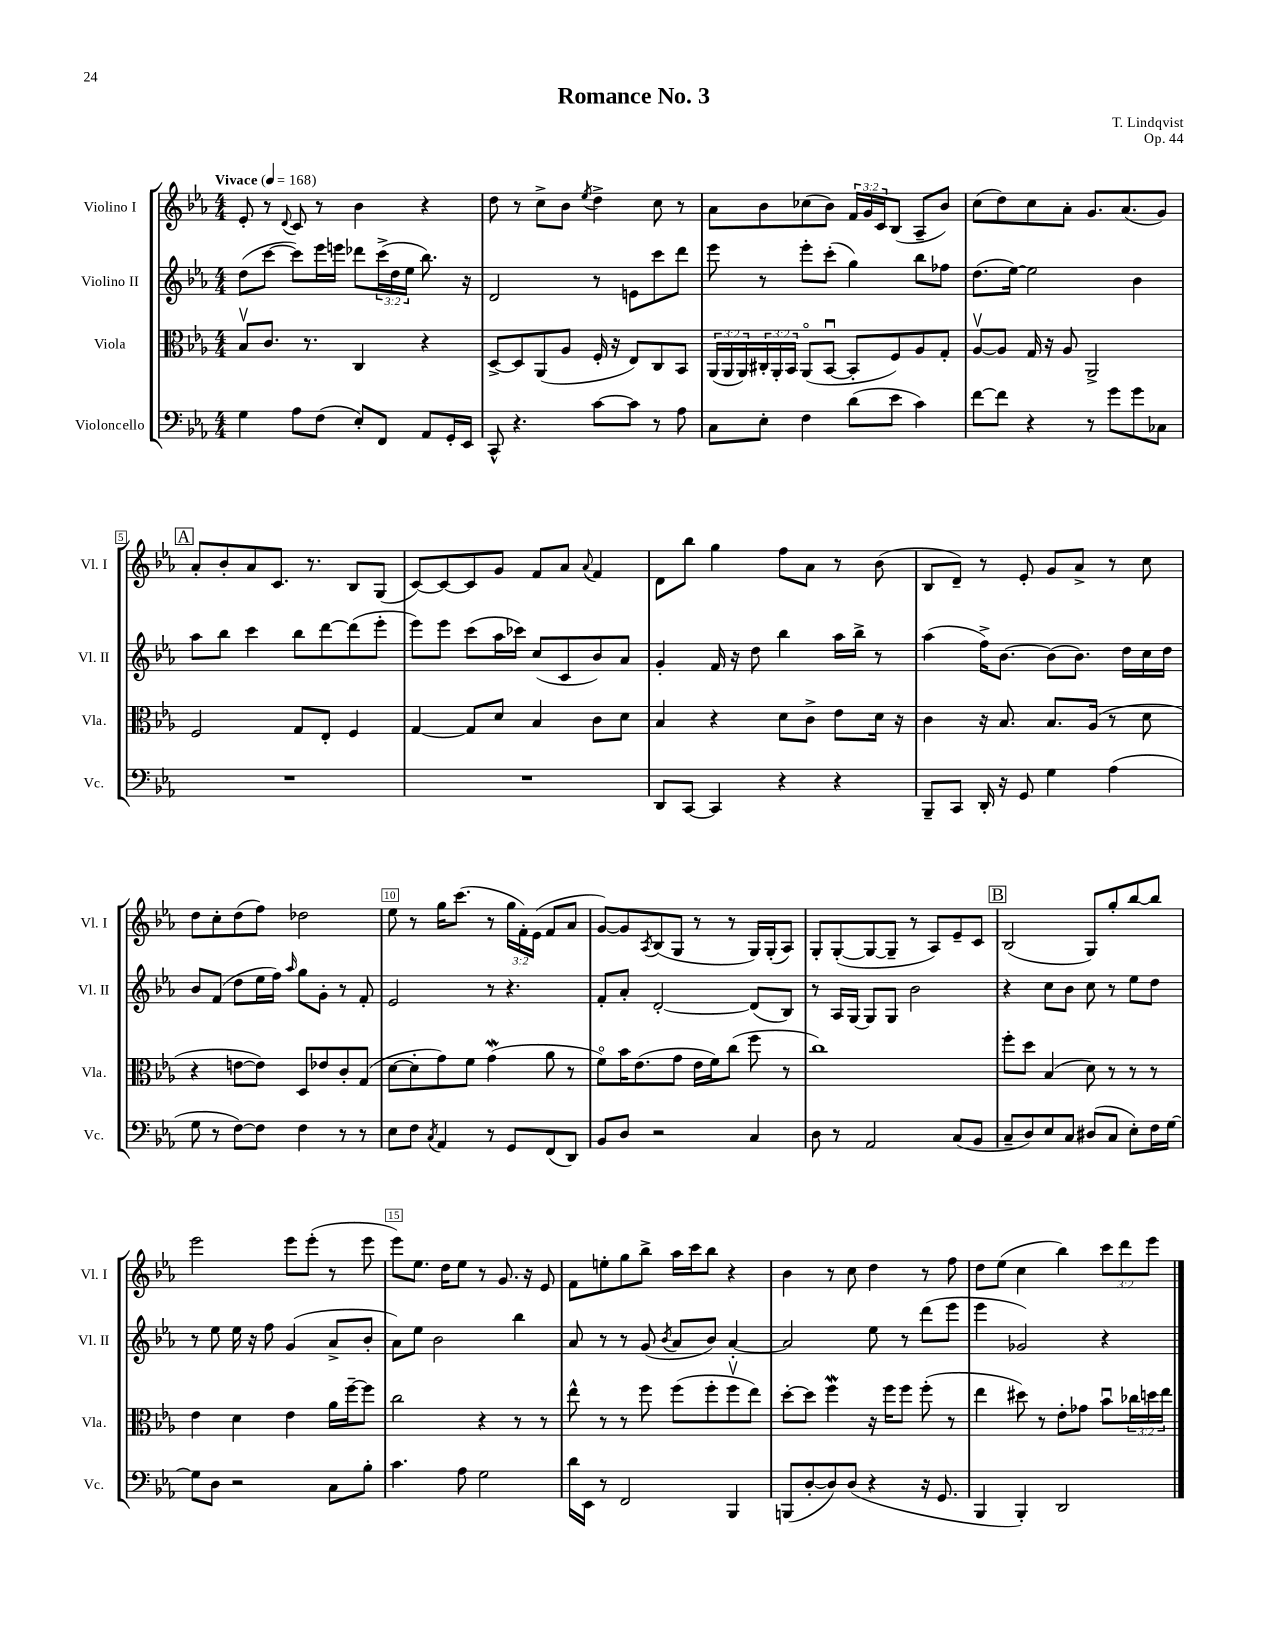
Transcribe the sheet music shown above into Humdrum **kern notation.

**kern	**kern	**kern	**kern
*staff4	*staff3	*staff2	*staff1
*clefF4	*clefC3	*clefG2	*clefG2
*k[b-e-a-]	*k[b-e-a-]	*k[b-e-a-]	*k[b-e-a-]
*M4/4	*M4/4	*M4/4	*M4/4
*MM168	*MM168	*MM168	*MM168
4G\	8B-v/L	(8dd\L	8e-'/
.	8.c/J	[8ccc\J	8r
.	.	.	8qqd/
8A-\L	.	8ccc\]L)	8c/
.	8.r	.	.
(8F\J	.	16eee-\L	8r
.	.	16eee\JJ	.
8E-'/L)	4C/	8ddd-\L	4b-\
8FF/J	.	(24ccc^\L	.
.	.	24dd\	.
.	.	24ee-\JJ	.
8AA-/L	4r	8.bb-\)	4r
16GG'/L	.	.	.
16EE-/JJ	.	16r	.
=	=	=	=
8CC^^/	[8D^/L	2d/	8dd\
4.r	8D/]	.	8r
.	(8AA-/	.	8cc^\L
.	8A-/J	.	8b-\J
.	.	.	8qee-/
[8c\L	16F'/	8r	4dd^\
.	16r	.	.
8c\]J	8E-/L)	8e\L	.
8r	8C/	8ccc\	8cc\
8A-\	8BB-/J	8ddd\J	8r
=	=	=	=
8C\L	(24AA-/LL	8eee-\	8a-\L
.	24AA-/	.	.
.	24AA-/)	.	.
8E-'\J	24C#'/	8r	8b-\
.	24AA-'/	.	.
.	24BB-/JJ	.	.
4F\	(8AA-o/L	8eee-'\L	(8cc-\
.	[8BB-u/J	(8ccc'\J	8b-\J)
(8d\L	8BB-'/]L	4gg\)	24f/LL
.	.	.	24g/
.	.	.	24c/J
8e-\J	8F/)	.	(8B-/J
4c\)	8A-/	8bb-\L	8A-~/L
.	8G'/J	8ff-\J	8b-/J)
=	=	=	=
[8f\L	[8A-v/L	(8.dd\L	(8cc\L
8f\]J	8A-/]J	.	8dd\)
.	.	[16ee-\Jk)	.
4r	16G/	2ee-\]	8cc\
.	16r	.	.
.	8A-/	.	8a-'\J
8r	2AA-^/	.	8.g/L
8g\L	.	.	.
.	.	.	(8.a-/
8g\	.	4b-\	.
8C-\J	.	.	8g/J)
=	=	=	=
1r	2F/	8aa-\L	8a-'/L
.	.	8bb-\J	8b-'/
.	.	4ccc\	8a-/
.	.	.	8.c/J
.	8G/L	8bb-\L	.
.	.	.	8.r
.	8E-'/J	[8ddd\	.
.	4F/	(8ddd\]	8B-/L
.	.	8eee-'\J	(8G/J
=	=	=	=
1r	[4G/	8eee-\L)	[8c/L)
.	.	8eee-\J	8c/_
.	8G/]L	(8ccc\L	8c/]
.	8d/J	16aa-\L	8g/J
.	.	16ccc-\JJ)	.
.	4B-/	(8cc/L	8f/L
.	.	8c/	8a-/J
.	.	.	8qqa-/
.	8c\L	8b-/)	4f/
.	8d\J	8a-/J	.
=	=	=	=
8DD/L	4B-/	4g'/	8d\L
[8CC/J	.	.	8bb-\J
4CC/]	4r	16f/	4gg\
.	.	16r	.
.	.	8dd\	.
4r	8d\L	4bb-\	8ff\L
.	8c^\J	.	8a-\J
4r	8e-\L	16aa-\LL	8r
.	.	16bb-^\JJ	.
.	16d\Jk	8r	(8b-\
.	16r	.	.
=	=	=	=
8BBB-~/L	4c\	(4aa-\	8B-/L
8CC/J	.	.	8d~/J)
16DD'/	16r	16ff^\LK)	8r
16r	8.B-/	[8.b-\J	.
8GG/	.	.	8e-'/
4G\	8.B-/L	(8b-\]L	8g/L
.	.	8.b-\J)	8a-^/J
.	(16A-/Jk	.	.
(4A-\	8r	.	8r
.	.	16dd\LL	.
.	8d\	16cc\	8cc\
.	.	16dd\JJ	.
=	=	=	=
8G\	4r	8b-/L	8dd\L
8r	.	(8f/J	8cc'\
[8F\L)	[8e\L	8dd\L	(8dd\
8F\]J	8e\]J)	16ee-\L	8ff\J)
.	.	16ff\JJ)	.
.	.	16qqaa-/	.
4F\	8D/L	8gg\L	2dd-\
.	8e-/	8g'\J	.
8r	8c'/	8r	.
8r	(8G/J	8f'/	.
=	=	=	=
8E-\L	[8d\L	2e-/	8ee-\
8F\J	8d'\]	.	8r
8qC/	.	.	.
4AA-/	8g\)	.	16gg\LK
.	.	.	(8.ccc\J
.	8f\J	.	.
8r	(4g\	8r	8r
8GG/L	.	4.r	24gg\LL
.	.	.	24f'\)
.	.	.	(24e-\JJ
(8FF/	8a-\	.	8f/L
8DD/J)	8r	.	8a-/J
=	=	=	=
8BB-/L	8fo\L)	8f'/L	[8g/L)
8D/J	16b-\K	8a-'/J	8g/]
.	(8.e-\	.	.
.	.	.	8qA-/
2r	.	[2d'/	(8B-/
.	8g\J	.	8G/J
.	16e-\LL	.	8r
.	16f\J)	.	.
.	(8cc\J	.	8r
4C/	8ff\	(8d/]L	16G/LL)
.	.	.	(16G'/J
.	8r	8B-/J)	8A-/J)
=	=	=	=
8D\	1cc)	8r	8G'/L
8r	.	16A-/LL	([8G'/
.	.	[16G/JJ	.
2AA-/	.	8G/]L	8G/_
.	.	8G/J	8G~/]J
.	.	2b-\	8r
.	.	.	8A-/L)
(8C/L	.	.	8e-~/
8BB-/J	.	.	8c/J
=	=	=	=
8C~/L	8ff'\L	4r	(2B-/
8D/)	8dd\J	.	.
8E-/	(4B-/	8cc\L	.
8C/J	.	8b-\J	.
(8D#/L	8d\)	8cc\	8G/L)
8C/J	8r	8r	8gg'/
8E-'\L)	8r	8ee-\L	[8bb-/
16F\L	8r	8dd\J	8bb-/]J
[16G\JJ	.	.	.
=	=	=	=
8G\]L	4e-\	8r	2eee-\
8D\J	.	8ee-\	.
2r	4d\	16ee-\	.
.	.	16r	.
.	.	8ff\	.
.	4e-\	(4g/	8eee-\L
.	.	.	(8eee-'\J
8C\L	16a-\LL	8a-^/L	8r
.	[16ff~\J	.	.
8B-'\J	8ff\]J	8b-'/J	8eee-\
=	=	=	=
4.c\	2cc\	8a-\L)	8eee-\L)
.	.	8ee-\J	8.ee-\J
.	.	2b-\	.
.	.	.	16dd\LK
8A-\	.	.	8ee-\J
2G\	4r	.	8r
.	.	.	8.g/
.	8r	4bb-\	.
.	.	.	16r
.	8r	.	8e-/
=	=	=	=
16d\LL	8ee-^^\	8a-/	8f\L
16EE-\JJ	.	.	.
8r	8r	8r	8ee'\
2FF/	8r	8r	8gg\
.	8ff\	(8g/	8bb-^\J
.	.	8qb-/	.
.	(8ff\L	8a-/L	16aa-\LL
.	.	.	16ccc\J
.	8ff'\	8b-/J)	8bb-\J
4BBB-/	8ffv\	[4a-'/	4r
.	8ee-\J)	.	.
=	=	=	=
(8BBB/L	[8dd'\L	2a-/]	4b-\
[8D'/	8dd\]J	.	.
8D/])	4ff\	.	8r
(8D/J	.	.	8cc\
4r	16r	8ee-\	4dd\
.	16ff\LK	.	.
.	8ff\J	8r	.
16r	(8ff'\	(8ddd\L	8r
8.GG/	.	.	.
.	8r	8eee-\J	8ff\
=	=	=	=
4BBB-/	4ee-\	4eee-\	8dd\L
.	.	.	(8ee-\J
4BBB-'/)	8dd#\)	2g-/)	4cc\
.	8r	.	.
2DD/	8e-'\L	.	4bb-\)
.	8g-\J	.	.
.	8b-u\L	4r	12ccc\L
.	.	.	12ddd\
.	24cc-\L	.	.
.	24dd\	.	12eee-\J
.	24ee-\JJ	.	.
==	==	==	==
*-	*-	*-	*-
